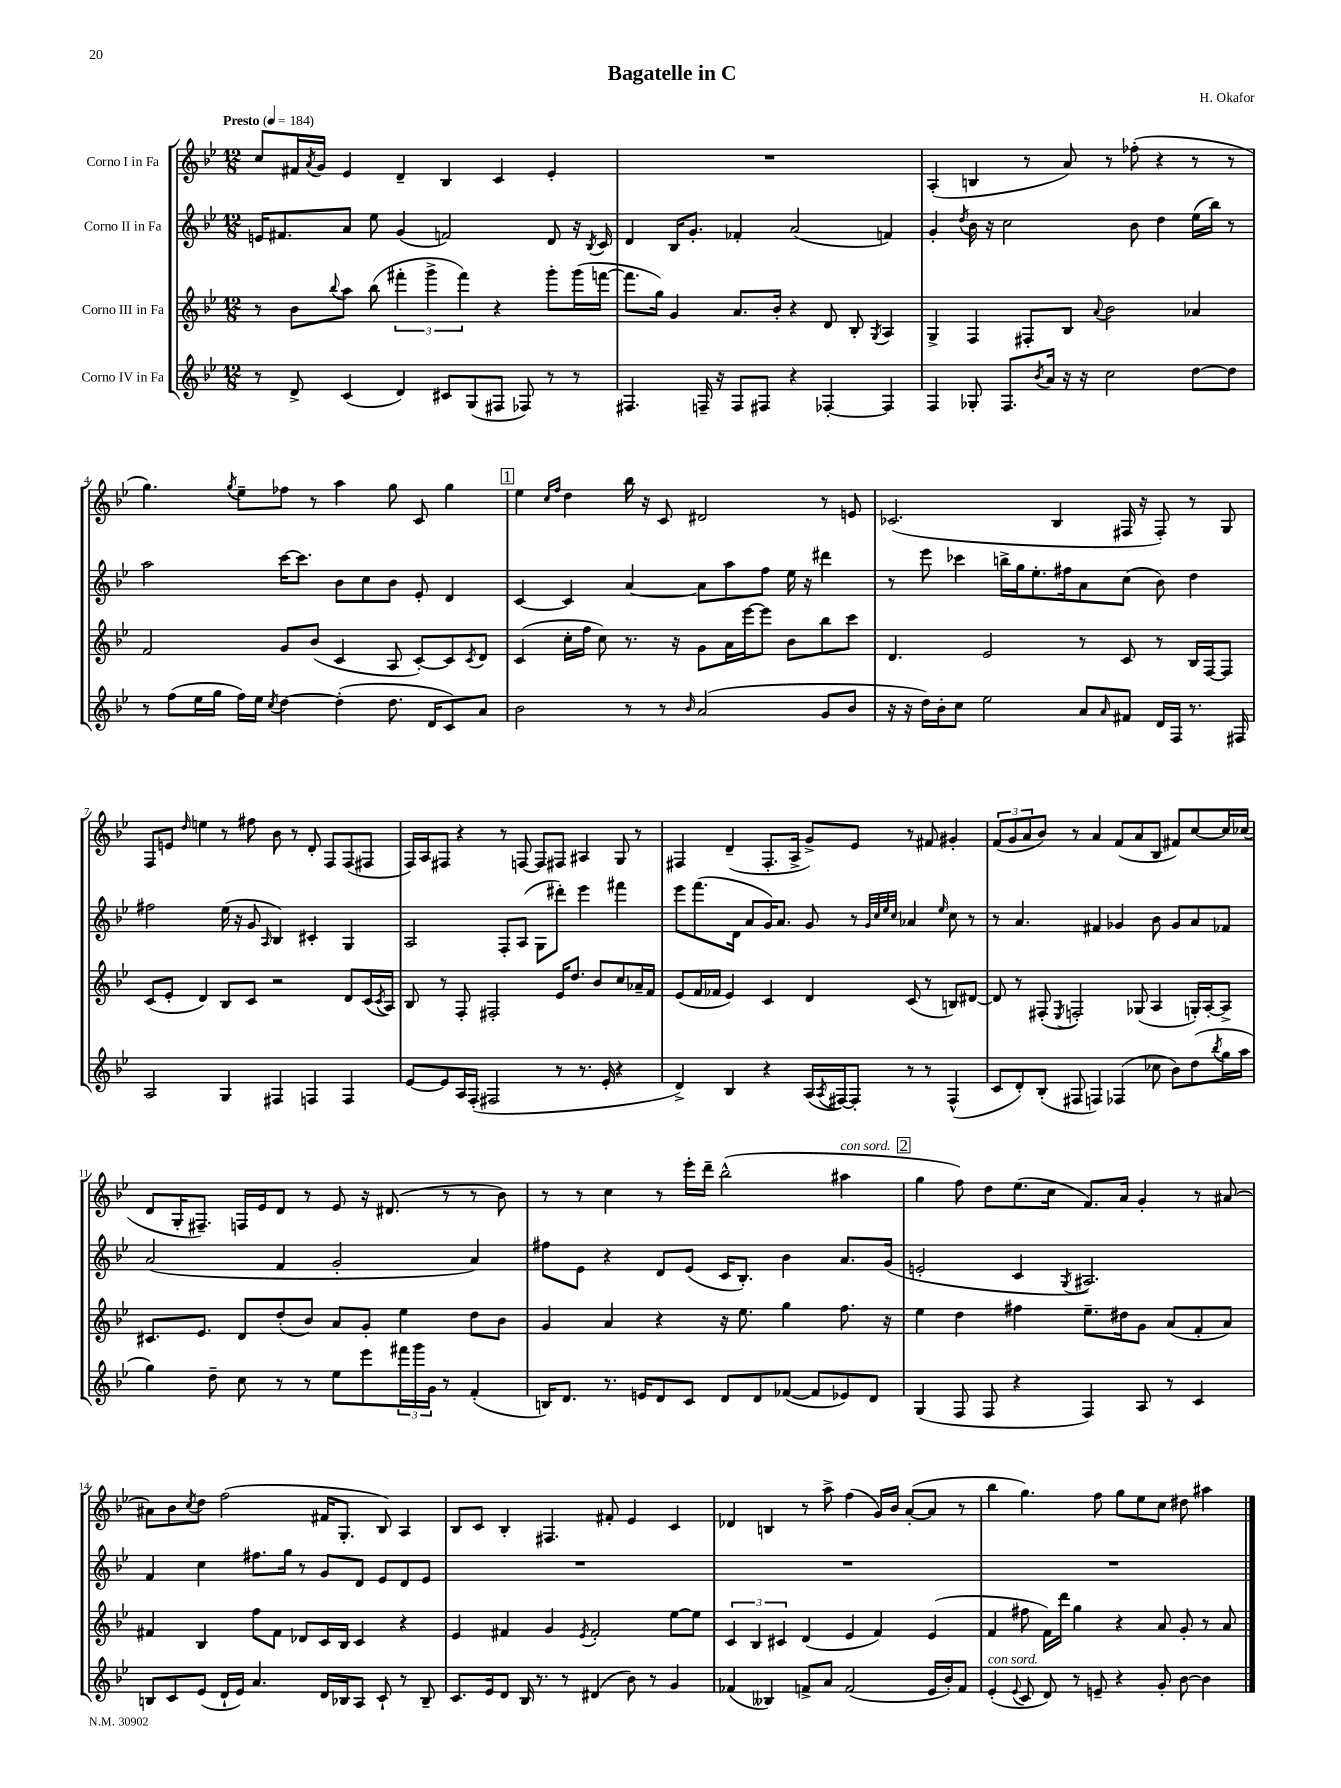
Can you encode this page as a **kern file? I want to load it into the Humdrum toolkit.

**kern	**kern	**kern	**kern
*staff4	*staff3	*staff2	*staff1
*clefG2	*clefG2	*clefG2	*clefG2
*k[b-e-]	*k[b-e-]	*k[b-e-]	*k[b-e-]
*M12/8	*M12/8	*M12/8	*M12/8
*MM184	*MM184	*MM184	*MM184
8r	8r	16e	8cc
.	.	8.f#	.
8d^	8b-	.	16f#
.	.	.	8qa
.	.	.	16g
.	8qqbb-	.	.
(4c	8aa	8a	4e-
.	(8bb-	8ee-	.
4d)	6fff#'	(4g	4d~
.	6ggg^	.	.
8c#	.	2f)	4B-
.	6fff#)	.	.
(8G	.	.	.
8F#	4r	.	4c
8F-)	.	.	.
8r	8ggg'	8d	4e-'
8r	(16ggg	16r	.
.	.	8qB-	.
.	[16fff	16c	.
=	=	=	=
4.F#	8.fff]	4d	1.r
.	16gg)	.	.
.	4g	16B-	.
.	.	8.g'	.
16F~	.	.	.
16r	.	.	.
8F	8.a	4f-'	.
8F#	.	.	.
.	16b-'	.	.
4r	4r	(2a	.
[4F-'	8d	.	.
.	8B-'	.	.
.	8qG	.	.
4F-]	4A	4f)	.
=	=	=	=
4F	4G^	4g'	(4A'
.	.	8qdd	.
8G-'	4F	16b-	4B
.	.	16r	.
8.F	.	2cc	.
.	8F#'	.	8r
8qb-	.	.	.
16a	.	.	.
16r	8B-	.	8a)
16r	.	.	.
.	8qqa	.	.
2cc	2b-	.	8r
.	.	8b-	(8ff-'
.	.	4dd	4r
[8dd	4a-	(16ee-	8r
.	.	16bb-)	.
8dd]	.	8r	8r
=	=	=	=
8r	2f	2aa	4.gg)
(8ff	.	.	.
16ee-	.	.	.
16gg	.	.	.
.	.	.	8qgg
16ff)	.	.	8ee-~
16ee-	.	.	.
8qcc	.	.	.
[4dd	8g	[16ccc	8ff-
.	.	8.ccc]	.
.	(8b-	.	8r
(4dd']	4c	8b-	4aa
.	.	8cc	.
8.dd	8A	8b-	8gg
.	[8c')	8e-'	8c
16d	.	.	.
8c)	8c]	4d	4gg
.	8qc	.	.
8a	8d	.	.
=	=	=	=
2b-	(4c	[4c	4ee-
.	.	.	16qqcc
.	.	.	16qqff
.	16cc'	4c]	4dd
.	16ff	.	.
.	8cc)	.	.
8r	8.r	[4a	16bb-
.	.	.	16r
8r	.	.	8c
.	16r	.	.
16qqb-	.	.	.
(2a	8g	8a]	2d#
.	16a	8aa	.
.	[16eee-	.	.
.	8eee-]	8ff	.
.	8b-	16ee-	.
.	.	16r	.
8g	8bb-	4ddd#	8r
8b-	8ccc	.	8e
=	=	=	=
16r	4.d	8r	(2.c-
16r	.	.	.
16dd)	.	8eee-	.
16b-'	.	.	.
8cc	.	4ccc-	.
2ee-	2e-	.	.
.	.	16bb^	.
.	.	16gg	.
.	.	8.ee-'	.
.	.	.	4B-
.	.	16ff#	.
8a	8r	8a	.
16qqa	.	.	.
8f#	8c	(8cc	16F#
.	.	.	16r
16d	8r	8b-)	8F#')
16F	.	.	.
8.r	16B-	4dd	8r
.	[16F	.	.
.	8F]	.	8G
16F#	.	.	.
=	=	=	=
2A	(8c	2ff#	8F
.	8e-'	.	8e
.	.	.	16qqdd
.	4d)	.	4ee
4G	8B-	(16ee-	8r
.	.	16r	.
.	8c	8g	8ff#
.	.	16qqA	.
4F#	2r	4B-)	8b-
.	.	.	8r
4F	.	4c#'	8d'
.	.	.	8F
4F	8d	4G	(8F
.	(16c	.	8F#
.	8qc	.	.
.	16A)	.	.
=	=	=	=
[8e-	8B-	2A	16F)
.	.	.	16A
8e-]	8r	.	8F#
16A	8F'	.	4r
(16F'	.	.	.
2F#	2F#'	.	.
.	.	8F'	8r
.	.	(8A	[8F
.	.	8G	8F]
8r	16e-	8ddd#')	8F#
.	8.dd	.	.
8.r	.	4eee-	4A#
.	8b-	.	.
16e-'	.	.	.
4r	8cc	4fff#	8G
.	16a-~	.	8r
.	16f	.	.
=	=	=	=
4d^)	(8e-	8eee-	4F#
.	16f	(8.fff	.
.	16f-	.	.
4B-	4e-)	.	(4d~
.	.	16d	.
.	.	8a	.
4r	4c	16g)	8.F#'
.	.	8.a	.
.	.	.	16A^
(16A	4d	8g	8g^)
8qA	.	.	.
[16F#)	.	.	.
8F#']	.	8r	8e-
.	.	32qqg	.
.	.	32qqcc	.
.	.	32qqee-	.
.	.	32qqcc	.
8r	(8c	4a-	8r
8r	8r	.	8f#
.	.	16qqee-	.
(4F#^^	8B)	8cc	4g#'
.	[8d#	8r	.
=	=	=	=
8c	8d#]	8r	(12f
.	.	.	12g
8d')	8r	4.a	.
.	.	.	12a
(8B-'	(8F#'	.	8b-)
.	8qE-	.	.
8F#	2F')	.	8r
4F)	.	4f#	4a
(4F-	.	4g-	(8f
.	(8G-	.	8a
8cc-	4A	8b-	8B-
8b-)	.	8g-	8f#)
(8dd	16G')	8a	[8cc
.	[16A'	.	.
8qbb-	.	.	.
16gg	8A^]	8f-	16cc]
16aa	.	.	(16cc-
=	=	=	=
4gg)	8.c#	(2a	8d
.	.	.	16G'
.	8.e-	.	8.F#~)
8dd~	.	.	.
8cc	8d	.	16F
.	.	.	16e-
8r	(8dd'	4f	8d
8r	8b-)	.	8r
8ee-	8a	2g'	8e-
8eee-	8g'	.	16r
.	.	.	(8.d#
24fff#	4ee-	.	.
24ggg	.	.	.
24g	.	.	.
8r	.	.	8r
(4f'	8dd	4a)	8r
.	8b-	.	8b-)
=	=	=	=
16B)	4g	8ff#	8r
8.d	.	.	.
.	.	8e-	8r
8.r	4a	4r	4cc
16e	.	.	.
8d	4r	8d	8r
8c	.	(8e-	16eee-'
.	.	.	16ddd~
8d	16r	16c	(2bb-^^
.	8.ee-	8.B-')	.
8d	.	.	.
([8f-	4gg	4b-	.
8f-]	.	.	.
8e-)	8.ff	8.a	4aa#
8d	.	.	.
.	16r	(16g	.
=	=	=	=
(4G	4ee-	2e'	4gg
8F	4dd	.	8ff)
8F	.	.	8dd
4r	4ff#	4c	(8.ee-
.	.	.	16cc
.	.	8qG	.
4F)	8.ee-~	2.A#)	8.f)
.	16dd#	.	16a
8A	8g	.	4g'
8r	(8a	.	.
4c	8f'	.	8r
.	8a)	.	[8a#
=	=	=	=
8B	4f#	4f	8a#]
8c	.	.	8b-
.	.	.	8qcc
(8e-	4B-	4cc	8dd
16d`	.	.	(2ff
16e-)	.	.	.
4.a	8ff	8.ff#	.
.	8f#	.	.
.	.	16gg	.
.	8d-	8r	.
16d	16c	8g	16f#
16B-	16B-	.	8.G'
8A	4c	8d	.
8c`	.	8e-	8B-)
8r	4r	8d	4A
8B-~	.	8e-	.
=	=	=	=
8.c	4e-	1.r	8B-
.	.	.	8c
16e-	.	.	.
8d	4f#	.	4B-'
16B-	.	.	.
8.r	.	.	.
.	4g	.	4.F#
8r	.	.	.
.	8qe-	.	.
(4d#	2f#'	.	.
.	.	.	8f#'
8b-)	.	.	4e-
8r	.	.	.
4g	[8ee-	.	4c
.	8ee-]	.	.
=	=	=	=
(4f-	6c	1.r	4d-
.	6B-	.	.
4B--)	.	.	4B
.	6c#	.	.
8f^	(4d	.	8r
8a	.	.	8aa^
(2f	4e-	.	(4ff
.	4f)	.	16g)
.	.	.	16b-
.	.	.	([8a'
16e-	(4e-	.	8a]
16b-')	.	.	.
8f	.	.	8r
=	=	=	=
(4e-'	4f	1.r	4bb-
8qqe-	.	.	.
8c	8ff#	.	4.gg)
8d)	16f)	.	.
.	16ddd	.	.
8r	4gg	.	.
8e~	.	.	8ff
4r	4r	.	8gg
.	.	.	8ee-
8g'	8a	.	8cc
[8b-	8g'	.	8dd#
4b-]	8r	.	4aa#
.	8a	.	.
==	==	==	==
*-	*-	*-	*-
